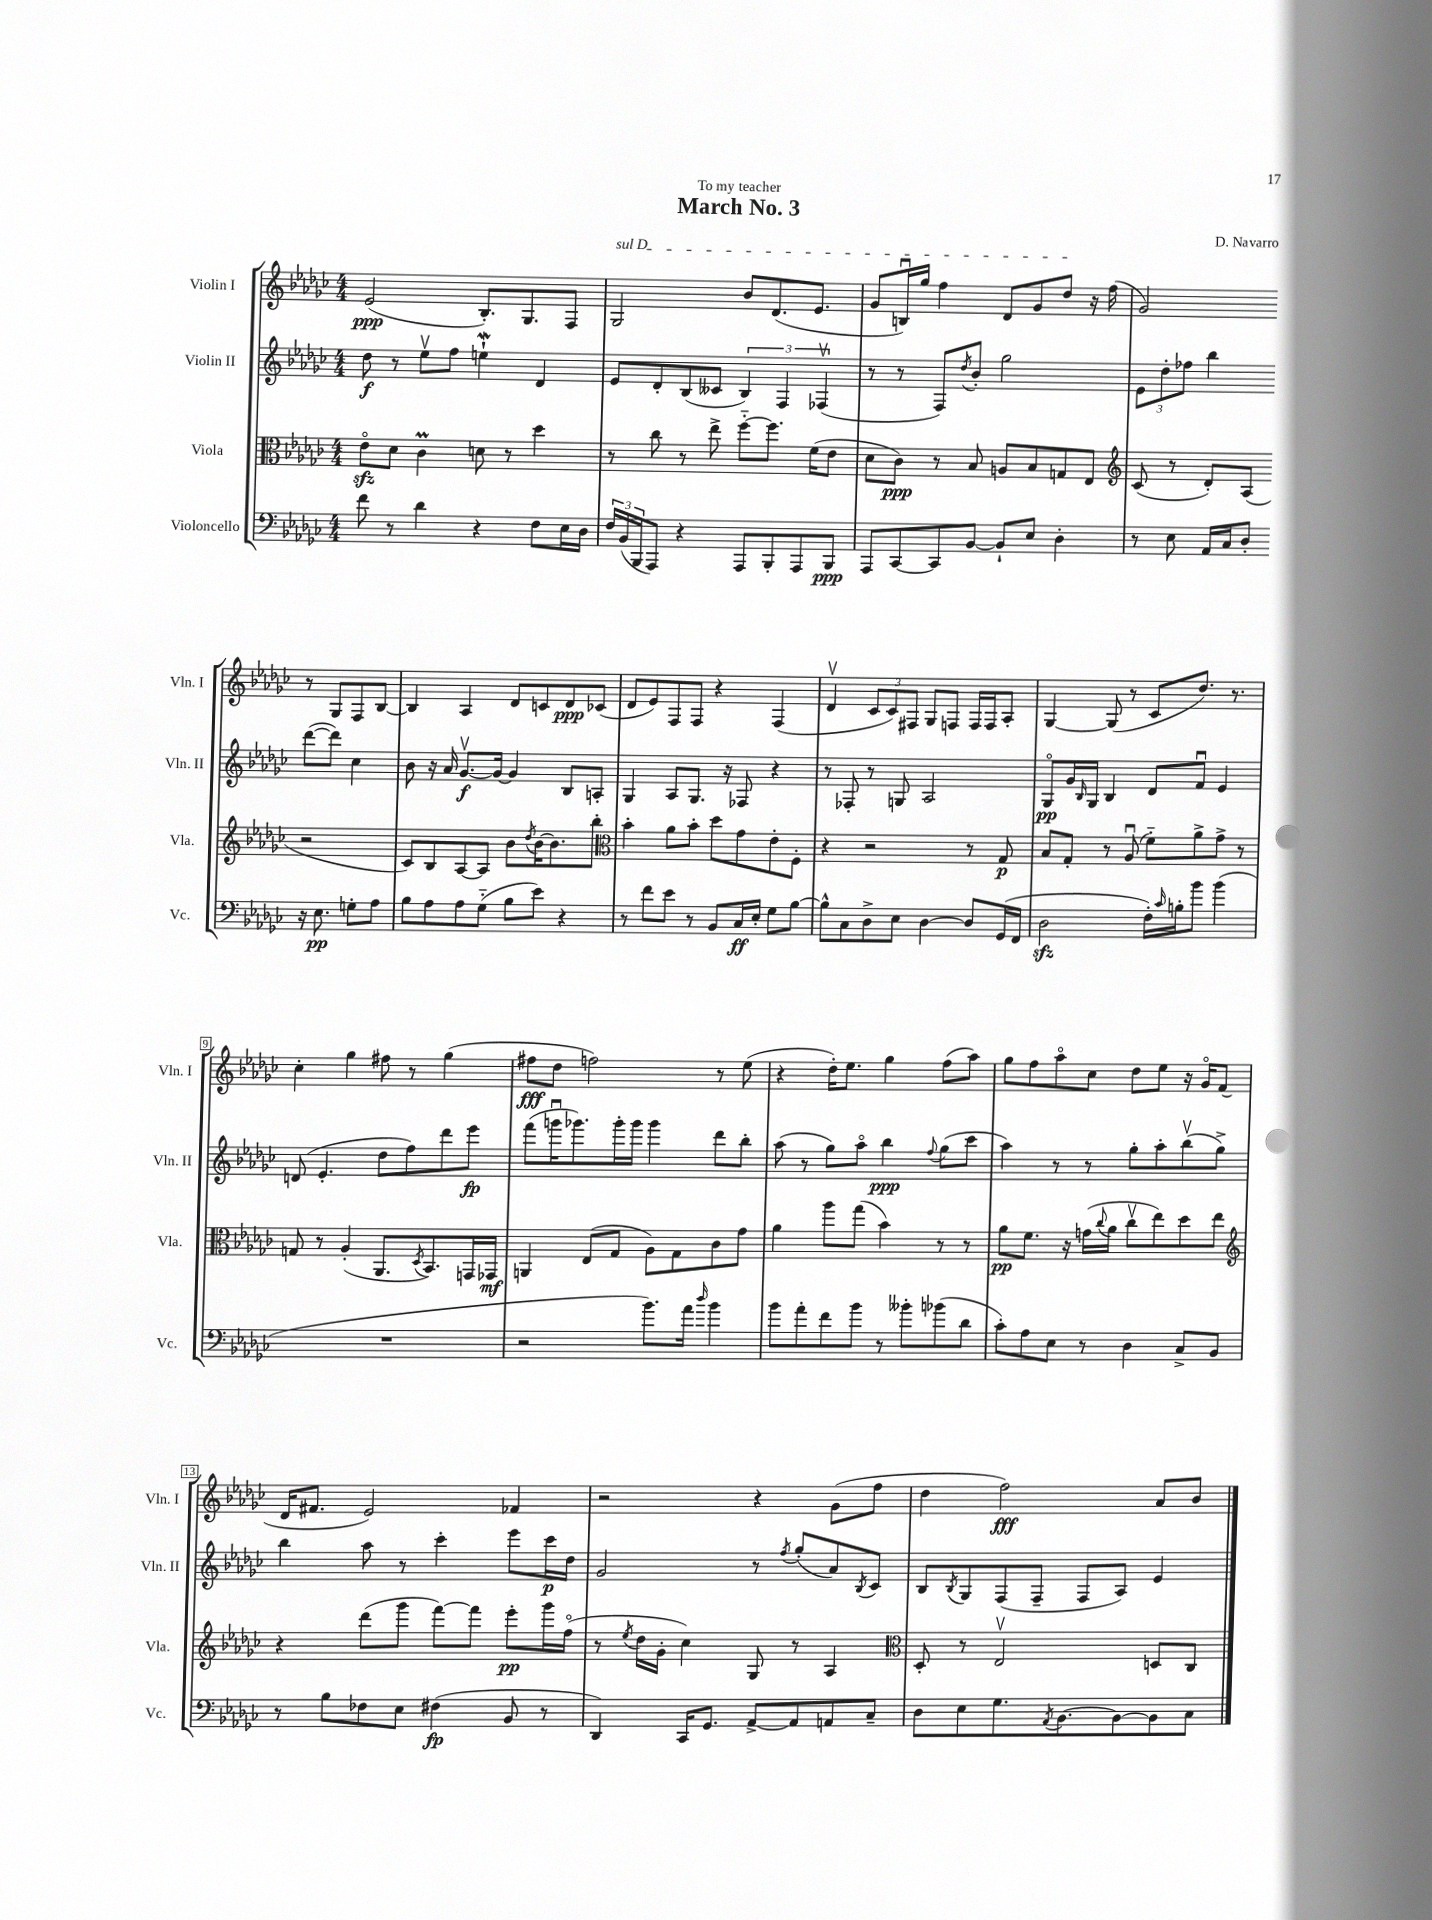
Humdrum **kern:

**kern	**kern	**kern	**kern
*staff4	*staff3	*staff2	*staff1
*clefF4	*clefC3	*clefG2	*clefG2
*k[b-e-a-d-g-c-]	*k[b-e-a-d-g-c-]	*k[b-e-a-d-g-c-]	*k[b-e-a-d-g-c-]
*M4/4	*M4/4	*M4/4	*M4/4
8f\	8e-o\L	8dd-\	(2e-/
8r	8d-\J	8r	.
4d-\	4c-\	8ee-v\L	.
.	.	8ff\J	.
4r	8d\	4ee`\	8.B-'/L)
.	8r	.	.
.	.	.	8.G-/
8F\L	4dd-\	4d-/	.
16E-\L	.	.	8F/J
16D-\JJ	.	.	.
=	=	=	=
24F/LL	8r	8e-/L	2G-/
(24BB-/	.	.	.
24BBB-/J	.	.	.
8AAA-/J)	8cc-\	8d-'/	.
4r	8r	(8B-/	.
.	8ee-^\	8c--/J	.
8AAA-/L	[8ff'~\L	6B-/)	8b-/L
8BBB-'/	8.ff\]J	.	(8.d-/
.	.	6F/	.
8AAA-/	.	.	.
.	(16f\LK	.	8.e-/J
.	.	(6F-v/	.
8BBB-/J	8e-\J	.	.
=	=	=	=
8AAA-/L	8d-\L	8r	8g-/L
[8CC-/	8c-\J)	8r	16Bu/L)
.	.	.	16gg-/JJ
8CC-/]	8r	8F/L)	4ff\
.	.	8qdd-/	.
[8BB-/J	8B-/	8b-'/J	.
8BB-`/]L	8A/L	2gg-\	8d-/L
8E-/J	8B-/	.	8g-/
4D-'\	8G/	.	8dd-/J
.	8E-/J	.	16r
.	.	.	(16ff\
=	=	=	=
*	*clefG2	*	*
8r	(8c-/	12e-\L	2g-/)
.	.	12dd-'\	.
8E-\	8r	.	.
.	.	12ff-\J	.
16AA-/LL	8d-'/L)	4bb-\	.
16C-/J	.	.	.
8D-'/J	(8A-/J	.	.
16r	2r	([8ddd-\L	8r
8.E-\	.	.	.
.	.	8ddd-\]J)	8G-/L
8G'\L	.	4cc-\	8F/
8A-\J	.	.	[8B-/J
=	=	=	=
8B-\L	8c-/L)	8b-\	4B-/]
8A-\	8B-/	16r	.
.	.	16a-/	.
8A-\	[8A-/	[8.g-v/L	4A-/
(8G-'~\J	8A-/]J	.	.
.	.	16g-/_Jk	.
8B-\L	8b-\L	4g-/]	8d-/L
.	8qdd-/	.	.
8e-\J)	[16b-\K	.	8c/
.	8.b-\]	.	.
4r	.	8B-/L	8d-/
.	8bb-'\J	8A'/J	(8c-/J
=	=	=	=
*	*clefC3	*	*
8r	4b-'\	4G-/	8d-/L
8f\L	.	.	8e-/)
8e-\J	8a-\L	8A-/L	8F/
8r	8b-'\J	8.G-/J	8F/J
8BB-/L	8dd-\L	.	4r
.	.	16r	.
16C-/L	8g-\	8F-/	.
16E-'/JJ	.	.	.
8G-\L	8e-'\	4r	(4F/
[8B-\J	8F'\J	.	.
=	=	=	=
8B-^^\]L	4r	8r	4d-v/
8C-\	.	8F-'/	.
8D-^\	2r	8r	12c-/L
.	.	.	12c-/)
8E-\J	.	8G/	.
.	.	.	12F#/J
[4D-\	.	2A-/	8G-/L
.	.	.	8F/J
8D-/]L	8r	.	16F/LL
.	.	.	16F/J
(16GG-/L	8G-/	.	8A-'/J
16FF/JJ	.	.	.
=	=	=	=
2D-\	8B-/L	8G-o/L	[4G-/
.	8G-'/J	16g-/L	.
.	.	16qqB-/	.
.	.	16G-/JJ	.
.	8r	4B-/	(8G-/]
.	(8A-u/	.	8r
16F'\LL)	8f'~\L)	8d-/L	8c-/L
16qqc-/	.	.	.
16B'\J	.	.	.
8b-\J	8a-^\	8fu/J	8.dd-/J)
(4b-\	8g-^\J	4e-/	.
.	.	.	8.r
.	8r	.	.
=	=	=	=
1r	8G/	(8d/	4cc-'\
.	8r	4.e-'/	.
.	(4A-'/	.	4gg-\
.	8.AA-/L	8dd-\L	8ff#\
.	.	8ff\)	8r
.	8qD-/	.	.
.	8.BB-/)	.	.
.	.	8ddd-\	(4gg-\
.	16GG/L	8eee-\J	.
.	16GG-/JJ	.	.
=	=	=	=
2r	4AA/	(8fff\L	8ff#\L
.	.	16gggu\K	8dd-\J
.	.	8.ggg-\)	.
.	(8E-/L	.	2ff\)
.	8G-/J	16ggg-'\L	.
.	.	16ggg-\JJ	.
8.b-\L)	8A-\L)	4ggg-\	.
.	8G-\	.	.
16a-\Jk	.	.	.
16qqdd-/	.	.	.
4b-\	8c-\	8ddd-\L	8r
.	8g-\J	8bb-'\J	(8ee-\
=	=	=	=
8b-\L	4a-\	(8aa-\	4r
8a-'\	.	8r	.
8f\	8aa-\L	8gg-\L)	16dd-'\LK)
.	.	.	8.ee-\J
8b-\J	(8gg-\J	8aa-o\J	.
8r	4b-\)	4bb-\	4gg-\
8b--'\L	.	.	.
.	.	8qqff/	.
(8b-\	8r	(8gg-\L	(8ff\L
8d-\J	8r	8ccc-\J	8aa-\J)
=	=	=	=
8c-'\L)	8a-\L	4aa-\)	8gg-\L
8A-\	8.f\J	.	8ff\
8E-\J	.	8r	8aa-o\
.	16r	.	.
8r	(16g\LL	8r	8cc-\J
.	8qqcc-/	.	.
.	16a-\JJ	.	.
4D-\	8cc-v\L	8gg-'\L	8dd-\L
.	8ee-\)	8aa-'\	8ee-\J
8C-^/L	8dd-\	(8bb-v\	16r
.	.	.	16g-o/LK
8BB-/J	8ee-\J	8gg-^\J)	(8f/J
=	=	=	=
*	*clefG2	*	*
8r	4r	4bb-\	16d-/LK
.	.	.	8.f#/J
8B-\L	.	.	.
8F-\	(8ddd-\L	8aa-\	2e-/)
8E-\J	8ggg-\J	8r	.
(4F#\	[8fff\L)	4ccc-'\	.
.	8fff\]J	.	.
8BB-/	8eee-'\L	8eee-\L	4f-/
8r	16ggg-\L	16ccc-\L	.
.	(16ffo\JJ	16dd-\JJ	.
=	=	=	=
4DD-/)	8r	2g-/	2r
.	8qee-/	.	.
.	16dd-\LL	.	.
.	16g-'\JJ	.	.
16CC-/LK	4cc-\)	.	.
8.GG-/J	.	.	.
[8AA-^/L	8G-/	8r	4r
.	.	8qff/	.
8AA-/]	8r	(8gg-'/L	.
8AA/	4A-/	8a-/)	(8g-\L
.	.	8qB-/	.
8C-~/J	.	8c-/J	8ff\J
=	=	=	=
*	*clefC3	*	*
8D-\L	8D-'/	8B-/L	4dd-\
.	.	8qB-/	.
8E-\	8r	8G-/	.
8.G-\	2E-v/	(8F/	2ff\)
.	.	8F~/J	.
8qAA-/	.	.	.
[8.BB-\	.	.	.
.	.	8F/L	.
8BB-\_	.	8A-/J)	.
8BB-\]	8D/L	4e-/	8a-/L
8C-\J	8C-/J	.	8b-/J
==	==	==	==
*-	*-	*-	*-
